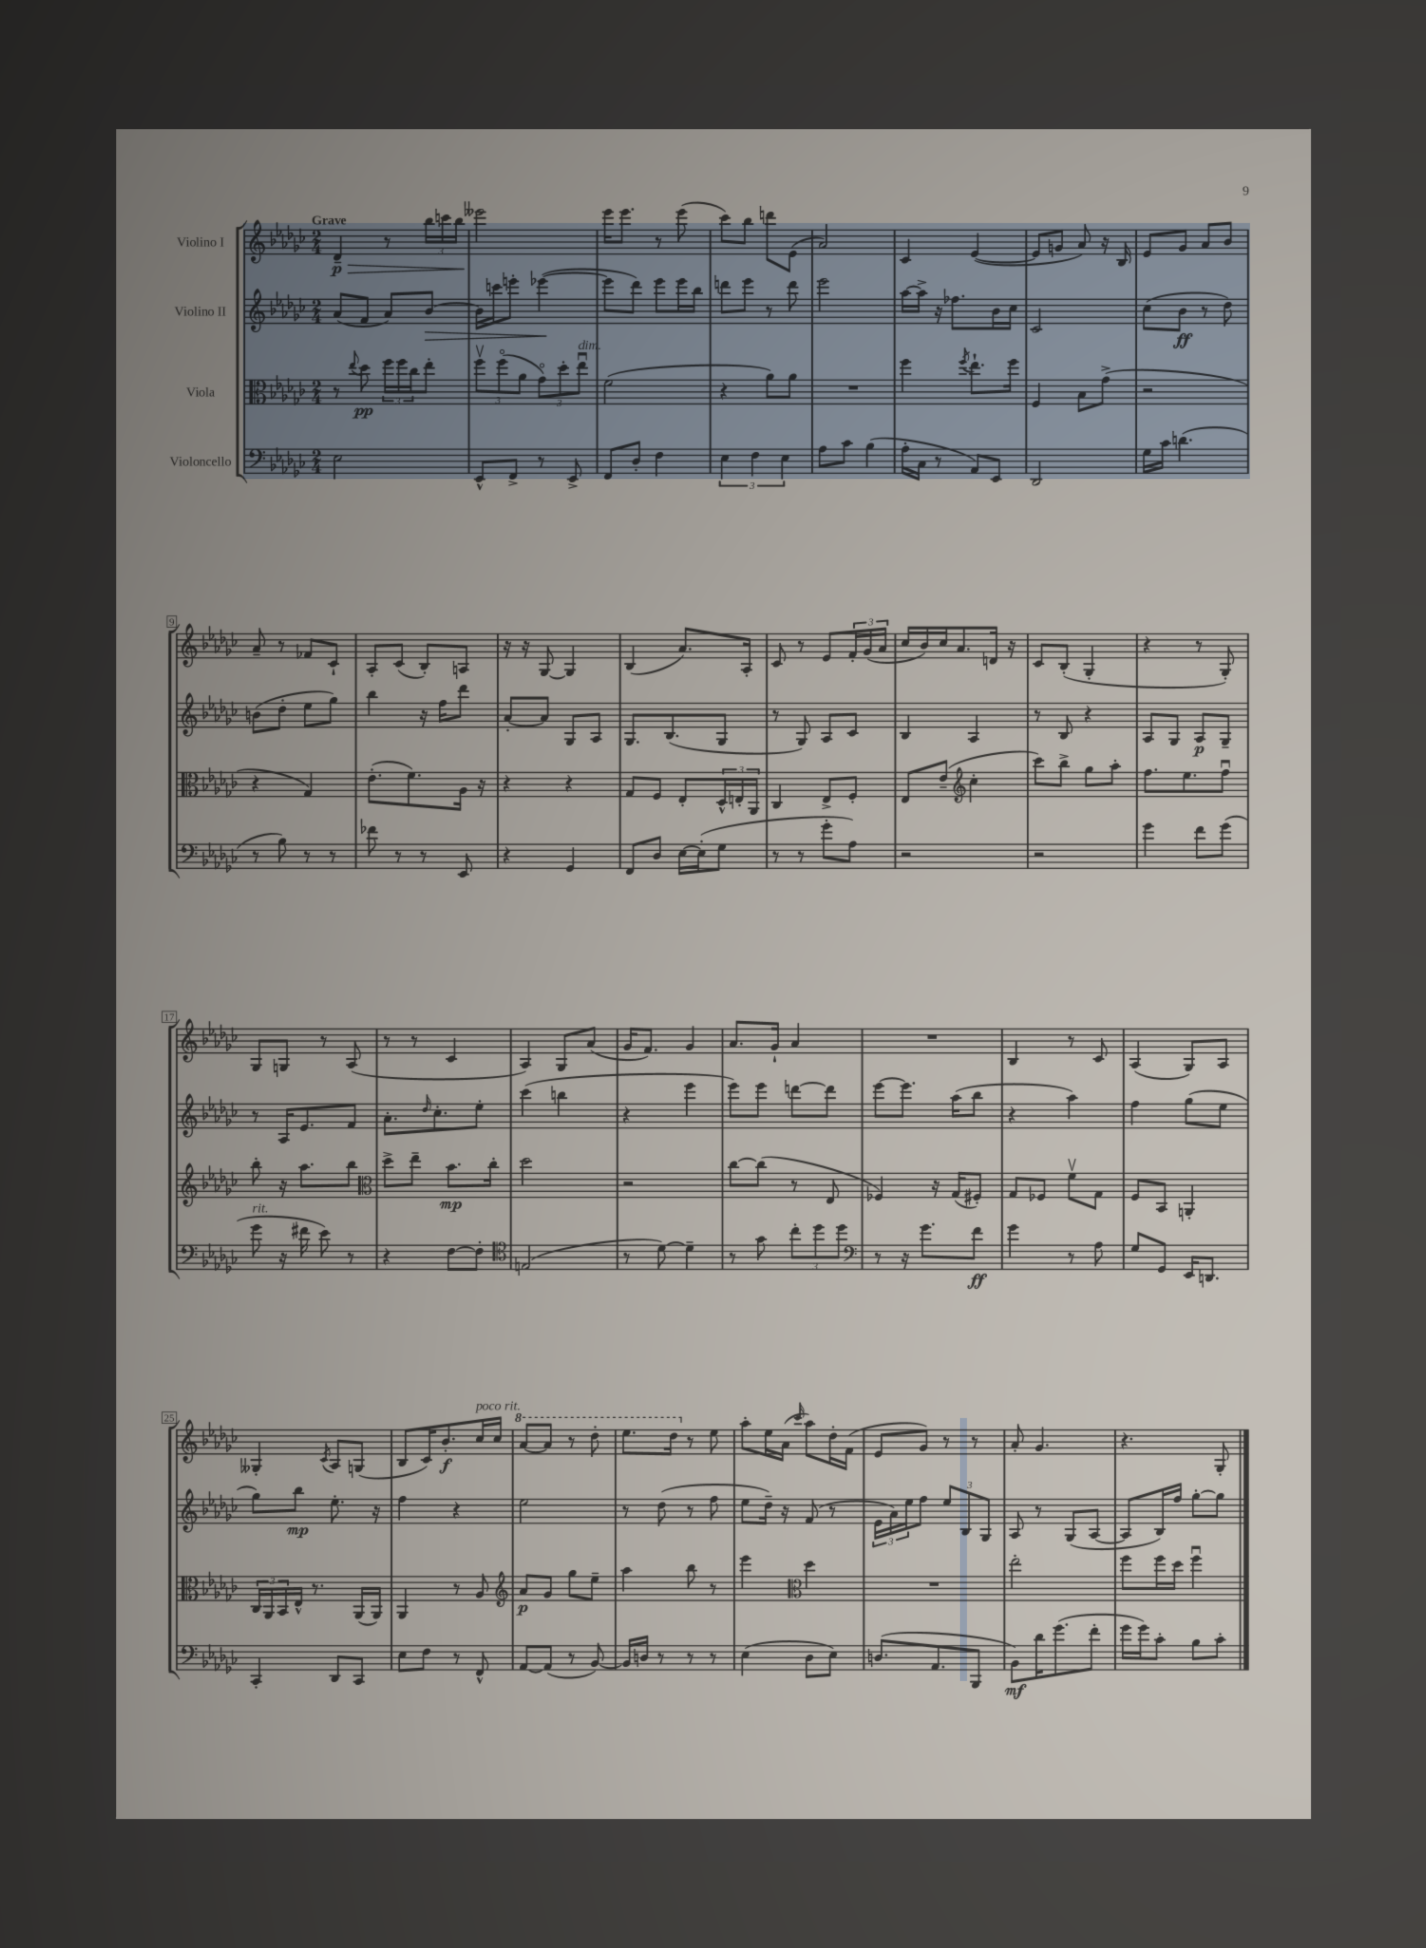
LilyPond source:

<<
\new StaffGroup <<
\new Staff = "s0" \with { instrumentName = "Violino I" } {
    \clef treble \key ges \major \numericTimeSignature \time 2/4 \tempo "Grave"
    des'4--\p\> r8 \tuplet 3/2 { bes''16 c'''16 bes''16 } |
    eeses'''2\! |
    ees'''16 ees'''8. r8 ees'''8( |
    ces'''8) bes''8 d'''8 ees'8( |
    aes'2) |
    ces'4 ees'4~( |
    ees'8 g'8 aes'8) r16 bes16 |
    ees'8 ges'8 aes'8 bes'8 |
    aes'8-- r8 fes'8 ces'8-! |
    aes8-. ces'8( bes8-.) a8 |
    r16 r16 ges8~ ges4 |
    bes4( aes'8.) aes16-. |
    ces'8 r8 ees'8 \tuplet 3/2 { f'16-. ges'16( aes'16 } |
    ces''16 bes'16) ces''16 aes'8. d'16 r16 |
    ces'8 bes8-.( ges4-. |
    r4 r8 ges8-.) |
    ges8 g8 r8 aes8( |
    r8 r8 ces'4 |
    aes4) ges8 aes'8( |
    ges'16 f'8.) ges'4 |
    aes'8. ges'16-! aes'4 |
    R2 |
    bes4 r8 ces'8 |
    aes4( ges8) aes8 |
    geses4-. \acciaccatura { ces'8 } aes8 g8( |
    bes8 ces'16) bes'8.-.\f ces''16^\markup { \italic "poco rit." } ces''16 |
    \ottava #1 aes''8~ aes''8 r8 des'''8-. |
    ees'''8. des'''16 \ottava #0 r8 ees''8 |
    aes''8-. ees''16 aes'16( \grace { ces'''16 } aes''8) des''16-. f'16( |
    ees'8 ges'8) r8 r8 |
    aes'8-. ges'4. |
    r4. ges8-. \bar "|." |
}
\new Staff = "s1" \with { instrumentName = "Violino II" } {
    \clef treble \key ges \major \numericTimeSignature \time 2/4
    aes'8( f'8 aes'8) bes'8~\> |
    bes'16 c'''16 e'''8-. ees'''4~\!( |
    ees'''8 des'''8) ees'''8 ees'''16 bes''16 |
    d'''8 ees'''8 r8 d'''8 |
    ees'''2 |
    aes''16~ aes''16-> r16 fes''8. bes'16 ces''16 |
    ces'2 |
    ces''8( bes'8\ff r8 des''8) |
    b'8( des''8-. ees''8 ges''8) |
    bes''4 r16 f''16 des'''8 |
    aes'8~-. aes'8 ges8 aes8 |
    ges8. bes8.( ges8 |
    r8 ges8) aes8 ces'8 |
    bes4 aes4 |
    r8 bes8 r4 |
    aes8 ges8 aes8\p ges8-- |
    r8 aes16 ees'8. f'8 |
    aes'8.-. \grace { des''16 } ces''8.-. ees''8-. |
    ces'''4( b''4 |
    r4 ees'''4 |
    ees'''8) ees'''8 d'''8~ d'''8 |
    ees'''8~ ees'''8. aes''16( bes''8 |
    r4 aes''4) |
    f''4 ges''8( ees''8 |
    ges''8) bes''8\mp ees''8.-. r16 |
    f''4 r4 |
    ees''2 |
    r8 des''8( r8 f''8 |
    ees''8 des''16--) r16 f'8( r8 |
    \tuplet 3/2 { ees'16 aes'16) ees''16 } f''8 \tuplet 3/2 { ees''8 bes8 ges8 } |
    aes8 r8 ges8( aes8~ |
    aes8 bes16) f''16 ges''8~-. ges''8 \bar "|." |
}
\new Staff = "s2" \with { instrumentName = "Viola" } {
    \clef alto \key ges \major \numericTimeSignature \time 2/4
    r8 \appoggiatura { ees''8 } des''8\pp \tuplet 3/2 { f''16 f''16 ces''16 } ees''8-. |
    \tuplet 3/2 { f''8\upbow f''8\flageolet( aes'8 } \tuplet 3/2 { ges'8\flageolet) des''8-. ees''8\downbow^\markup { \italic "dim." } } |
    f'2( |
    r4 aes'8) aes'8 |
    R2 |
    f''4 \acciaccatura { f''8 } ees''8.-! f''16 |
    f4 bes8 ges'8->( |
    r2 |
    r4 ges4) |
    ees'8.-.( f'8.) aes16 r16 |
    r4 r4 |
    ges8 f8 ees8-. \tuplet 3/2 { des16-^ e16-. aes,16 } |
    ces4 ees8-> f8-. |
    ees8 ees'8--( \clef treble ces''4-. |
    ces'''8) bes''8-> ges''8 aes''8-. |
    f''8. ees''8. f''8\downbow |
    bes''8-. r16 aes''8. bes''8 |
    \clef alto des''8-> ees''8-- bes'8.\mp ces''16-. |
    des''2 |
    r2 |
    ces''8~ ces''8( r8 ees8 |
    fes4) r16 ges16( fis8-.) |
    ges8 fes8 f'8\upbow ges8 |
    f8 bes,8 a,4-. |
    \tuplet 3/2 { ces16 aes,16 bes,16 } ees16-^ r8. aes,16( aes,16) |
    aes,4 r8 aes8 |
    \clef treble aes'8\p ges'8 ges''8 ees''8-- |
    aes''4 bes''8 r8 |
    ees'''4 \clef alto des''4 |
    R2 |
    ees''2-. |
    f''8 f''16 des''16 f''4\downbow \bar "|." |
}
\new Staff = "s3" \with { instrumentName = "Violoncello" } {
    \clef bass \key ges \major \numericTimeSignature \time 2/4
    ees2 |
    ees,8-^ f,8-> r8 ees,8-> |
    f,8 des8-. f4 |
    \tuplet 3/2 { ees4 f4 ees4 } |
    aes8 ces'8 bes4( |
    aes16-. ces16 r8 aes,8) ees,8 |
    des,2 |
    ges16 ces'16 d'4.( |
    r8 bes8) r8 r8 |
    fes'8 r8 r8 ees,8 |
    r4 ges,4 |
    f,8 des8 ees16~ ees16-.( ges8 |
    r8 r8 ges'8-. aes8) |
    r2 |
    r2 |
    ges'4 f'8 ges'8( |
    ges'8^\markup { \italic "rit." } r16 fis'16 ees'8) r8 |
    r4 f8~ f8-. |
    \clef tenor e2( |
    r8 des'8~) des'4-- |
    r8 ges'8 \tuplet 3/2 { ces''8-. des''8 des''8 } |
    \clef bass r8 r16 ges'8. f'8\ff |
    ges'4 r8 aes8 |
    ges8 ges,8 ees,16 d,8. |
    ces,4-. des,8 ces,8 |
    ees8 f8 r8 f,8-^ |
    aes,8~ aes,8( r8 bes,8~) |
    bes,16 d16 r8 r8 r8 |
    ees4( des8 ees8) |
    d8.( aes,8. bes,,8 |
    bes,8\mf) des'16 ges'8.( f'8-. |
    ges'16 ges'16) ces'8-. bes8 ces'8-. \bar "|." |
}
>>
>>
\layout { \context { \Score \override BarNumber.stencil = #(make-stencil-boxer 0.1 0.3 ly:text-interface::print) } }
